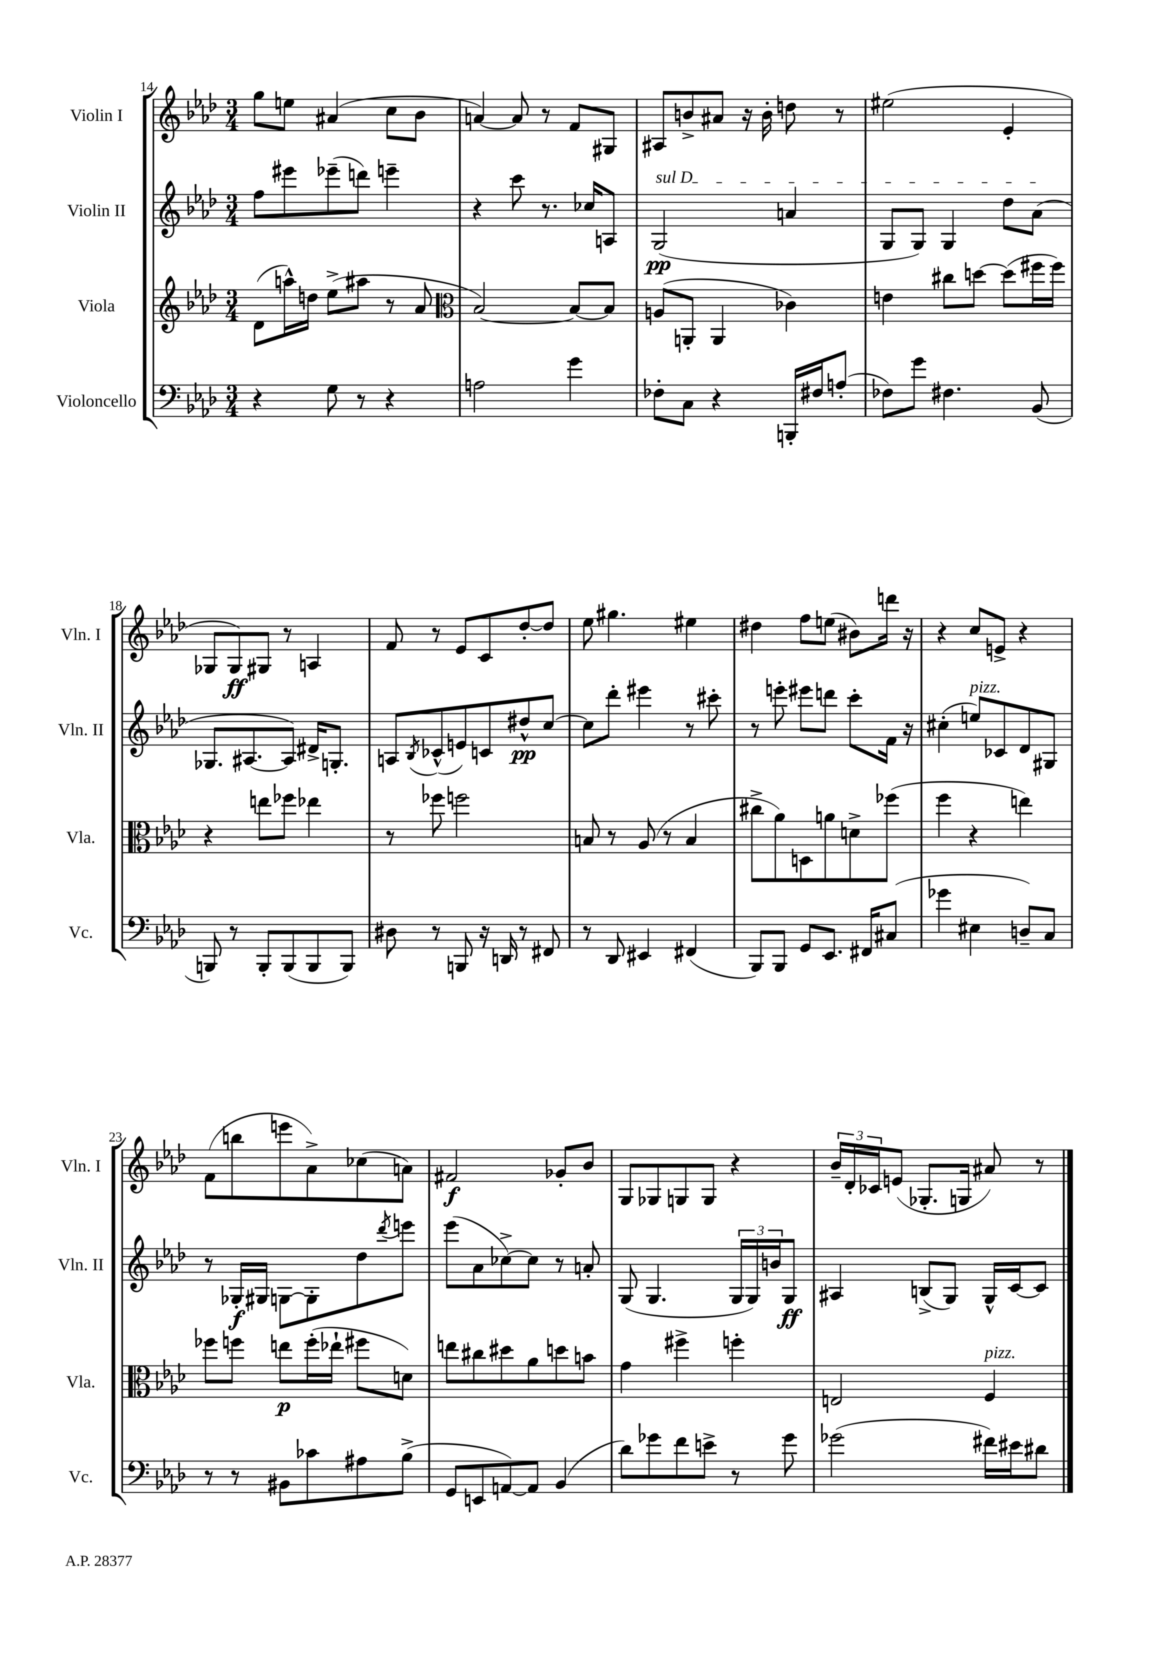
<<
\new StaffGroup <<
\new Staff = "s0" \with { instrumentName = "Violin I" shortInstrumentName = "Vln. I" } {
    \clef treble \key aes \major \numericTimeSignature \time 3/4
    g''8 e''8 ais'4( c''8 bes'8 |
    a'4~) a'8 r8 f'8 gis8 |
    ais8 b'8-> ais'8 r16 b'16-. d''8 r8 |
    eis''2( ees'4-. |
    ges8 ges8\ff) gis8 r8 a4 |
    f'8 r8 ees'8 c'8 des''8~-. des''8 |
    ees''8 gis''4. eis''4 |
    dis''4 f''8 e''8( bis'8) d'''16 r16 |
    r4 c''8 e'8-> r4 |
    f'8( b''8 e'''8 aes'8->) ces''8( a'8) |
    fis'2\f ges'8-. bes'8 |
    g8 ges8 g8 g8 r4 |
    \tuplet 3/2 { bes'16-- des'16-. ces'16 } e'8( ges8.-. g16 ais'8) r8 \bar "|." |
}
\new Staff = "s1" \with { instrumentName = "Violin II" shortInstrumentName = "Vln. II" } {
    \clef treble \key aes \major \numericTimeSignature \time 3/4
    f''8 eis'''8 ees'''8--( d'''8) e'''4-- |
    r4 c'''8 r8. ces''16 a8 |
    \once \override TextSpanner.bound-details.left.text = \markup { \italic "sul D" } g2\pp\startTextSpan( a'4 |
    g8 g8) g4 des''8 aes'8\stopTextSpan( |
    ges8. ais8.~ ais8) dis'16-> g8.-. |
    a8 \acciaccatura { bes8 } ces'8-^( e'8) c'8 dis''8-^\pp c''8~ |
    c''8 des'''8-. eis'''4 r8 cis'''8-. |
    r8 e'''8-. eis'''8 d'''8 c'''8-. f'16 r16 |
    cis''4-.( e''8^\markup { \italic "pizz." }) ces'8 des'8 gis8 |
    r8 ges16-.\f gis16 g8~ g8-. des''8 \acciaccatura { des'''8 } e'''8 |
    ees'''8( aes'8 ces''8~->) ces''8 r8 a'8-. |
    g8( g4. \tuplet 3/2 { g16 g16) b'16 } g8\ff |
    ais4 b8->( g8) g16-^ c'16~ c'8 \bar "|." |
}
\new Staff = "s2" \with { instrumentName = "Viola" shortInstrumentName = "Vla." } {
    \clef treble \key aes \major \numericTimeSignature \time 3/4
    des'8( a''16-^) d''16 ees''8->( ais''8 r8 aes'8 |
    \clef alto bes2~) bes8~ bes8 |
    a8( a,8-. a,4 ces'4) |
    e'4 cis''8 d''8~ d''8( fis''16 fis''16) |
    r4 e''8 fes''8 ees''4 |
    r8 fes''8 f''2 |
    b8 r8 aes8( r8 b4 |
    cis''8-> aes'8) d8 a'8 d'8-> fes''8( |
    f''4 r4 e''4) |
    fes''8 f''8 e''8\p f''16-.( ees''16-! fis''8 d'8) |
    e''8 cis''8 dis''8 aes'8 d''8 b'8 |
    g'4 fis''4-> f''4-. |
    e2 f4^\markup { \italic "pizz." } \bar "|." |
}
\new Staff = "s3" \with { instrumentName = "Violoncello" shortInstrumentName = "Vc." } {
    \clef bass \key aes \major \numericTimeSignature \time 3/4
    r4 g8 r8 r4 |
    a2 g'4 |
    fes8-. c8 r4 b,,16-. fis16 a8-.( |
    fes8) g'8 fis4. bes,8( |
    b,,8) r8 b,,8-. b,,8( b,,8 b,,8) |
    dis8 r8 b,,8 r16 d,16 r8 fis,8 |
    r8 des,8 eis,4 fis,4( |
    bes,,8) bes,,8 g,8 ees,8. fis,16 cis8( |
    ges'4 eis4 d8--) c8 |
    r8 r8 bis,8 ces'8 ais8 bes8->( |
    g,8 e,8 a,8~) a,8 bes,4( |
    des'8) ges'8 f'8 e'8-> r8 ges'8 |
    ges'2( fis'16) eis'16 dis'8 \bar "|." |
}
>>
>>
\layout { \context { \Score currentBarNumber = #14 } }
